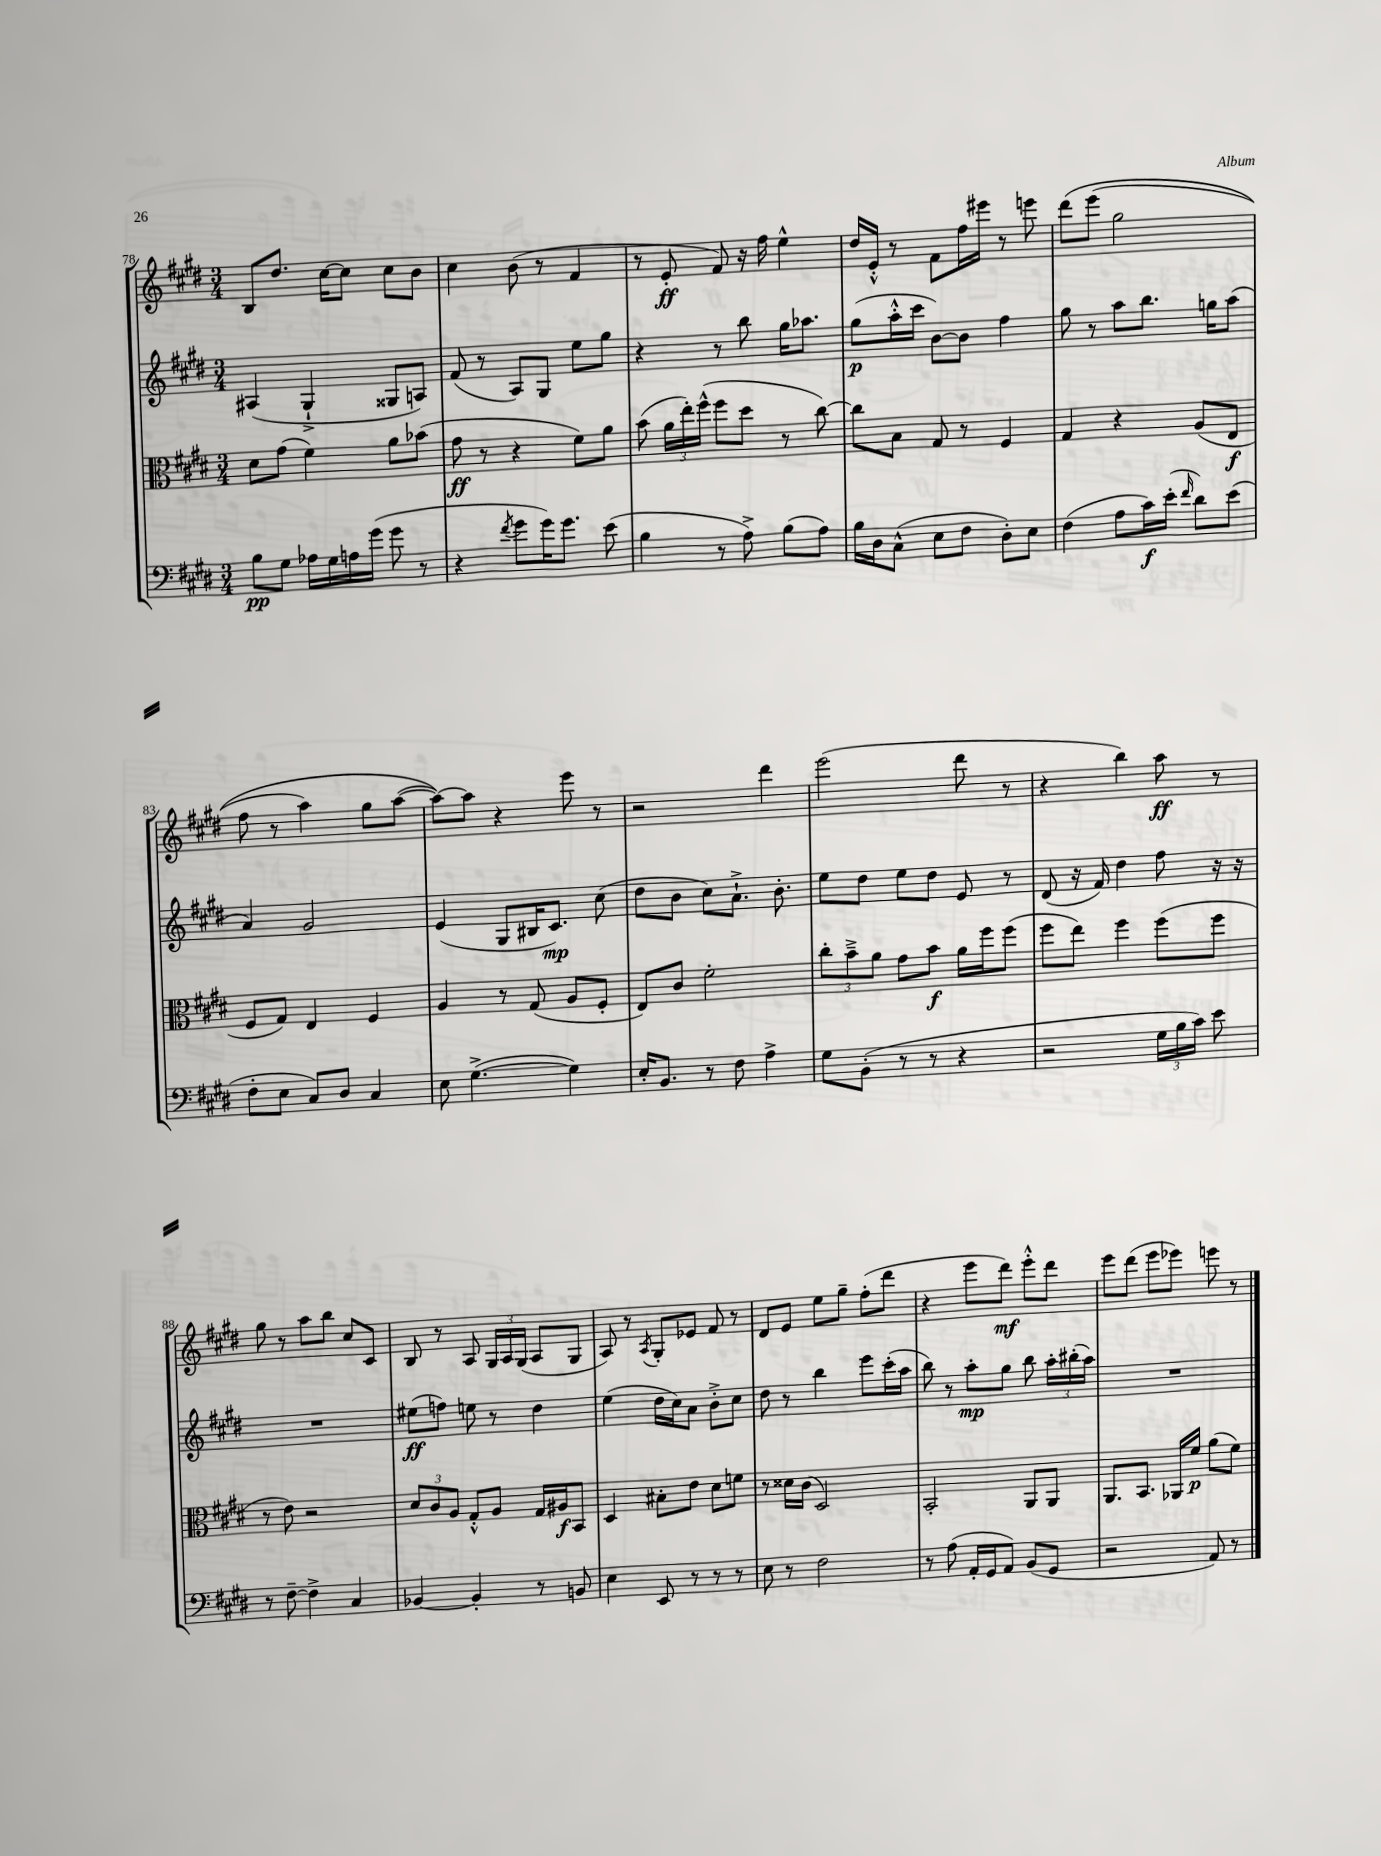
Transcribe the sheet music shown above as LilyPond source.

<<
\new StaffGroup <<
\new Staff = "s0" {
    \clef treble \key e \major \numericTimeSignature \time 3/4
    \autoBeamOff b8[ dis''8.] cis''16[~ cis''8] cis''8[ b'8] |
    cis''4 b'8( r8 fis'4 |
    r8 e'8-.\ff fis'8) r16 fis''16 e''4-^ |
    dis''16[ e'16]-.-^ r8 fis'8[ fis''16 eis'''16] r8 e'''8 |
    dis'''8[\( e'''8]( gis''2 |
    fis''8 r8 a''4) gis''8[ a''8]~( |
    a''8[~)\) a''8] r4 e'''8 r8 |
    r2 dis'''4 |
    e'''2( dis'''8 r8 |
    r4 b''4) a''8\ff r8 |
    gis''8 r8 a''8[ b''8] cis''8[ cis'8] |
    b8 r8 a8 \tuplet 3/2 { gis16[ a16 gis16]( } a8[ gis8] |
    a8) r8 \acciaccatura { a8 } gis8[-. ees'8] fis'8 r8 |
    dis'8[ e'8] e''8[ gis''8]-- fis''8[-.( dis'''8] |
    r4 e'''8[ dis'''8]\mf) e'''8[-.-^ dis'''8] |
    e'''8[ dis'''8]( e'''8[ ees'''8]) e'''8 r8 \bar "|." |
}
\new Staff = "s1" {
    \clef treble \key e \major \numericTimeSignature \time 3/4
    \autoBeamOff ais4( gis4-!-> gisis8[ a8]) |
    fis'8( r8 a8[) gis8] e''8[ gis''8] |
    r4 r8 b''8 gis''16[ aes''8.] |
    gis''8[\p( a''16-.-^ cis'''16] b'8[~) b'8] fis''4 |
    gis''8 r8 a''8[ b''8.] g''16[ a''8]( |
    a'4) gis'2 |
    e'4( gis8[ bis16 cis'8.]\mp) cis''8( |
    dis''8[ b'8] cis''8[) a'8.]-!-> b'8.-. |
    e''8[ dis''8] e''8[ dis''8] e'8 r8 |
    dis'8( r16 fis'16) dis''4 fis''8 r16 r16 |
    R2. |
    eis''8[\ff( f''8]) e''8 r8 dis''4 |
    e''4( dis''16[ cis''16) a'8] b'8[-.-> cis''8] |
    dis''8 r8 b''4 e'''8[ cis'''16-.( a''16] |
    b''8) r8 a''8[-.\mp gis''8] b''8 \tuplet 3/2 { a''16[-. bis''16-.( a''16]) } |
    R2. \bar "|." |
}
\new Staff = "s2" {
    \clef alto \key e \major \numericTimeSignature \time 3/4
    \autoBeamOff dis'8[ gis'8]( fis'4) a'8[ bes'8]( |
    gis'8\ff r8 r4 fis'8[) a'8] |
    b'8( \tuplet 3/2 { a'16[ e''16-.) fis''16]-^( } fis''8[ dis''8] r8 cis''8~) |
    cis''8[ b8] gis8 r8 fis4 |
    gis4 r4 a8[( e8]\f |
    fis8[ gis8]) e4 fis4 |
    a4 r8 gis8( a8[ fis8]-. |
    e8[) cis'8] fis'2-. |
    \tuplet 3/2 { cis''8[-. b'8---> a'8] } gis'8[ b'8]\f a'16[ fis''16 fis''8]( |
    fis''8[ e''8]) fis''4 fis''8[( fis''8] |
    r8 e'8) r2 |
    \tuplet 3/2 { dis'8[ cis'8 a8] } gis8[-.-^ a8] gis16[ ais16\f b,8] |
    dis4 bis8[-. e'8] dis'8[ f'8] |
    r8 disis'16[ cis'16]( dis2) |
    b,2-. a,8[ a,8] |
    a,8.[ b,8.] aes,16[ fis'16]\p a'8[( fis'8]) \bar "|." |
}
\new Staff = "s3" {
    \clef bass \key e \major \numericTimeSignature \time 3/4
    \autoBeamOff b8[\pp gis8] aes16[ gis16 a16 gis'16]( gis'8 r8 |
    r4 \acciaccatura { fis'8 } gis'8[ gis'16) gis'8.] e'8( |
    b4 r8 a8->) b8[( a8]) |
    b16[ dis16 cis8]-^( e8[ fis8] dis8[-.) e8] |
    fis4( a8[ cis'16\f) e'16]-.( \grace { fis'16 } dis'8[) e'8]( |
    fis8[-. e8] cis8[) dis8] cis4 |
    e8 gis4.~->( gis4) |
    e16[-. b,8.] r8 fis8 a4-> |
    gis8[ b,8]-.( r8 r8 r4 |
    r2 \tuplet 3/2 { gis16[ b16 cis'16]) } e'8 |
    r8 fis8~-- fis4-> cis4 |
    bes,4~ bes,4-. r8 b,8 |
    e4 e,8 r8 r8 r8 |
    e8 r8 fis2 |
    r8 a8( a,16[-. gis,16 a,8]) b,8[( gis,8] |
    r2 a,8) r8 \bar "|." |
}
>>
>>
\layout { \context { \Score currentBarNumber = #78 } }
